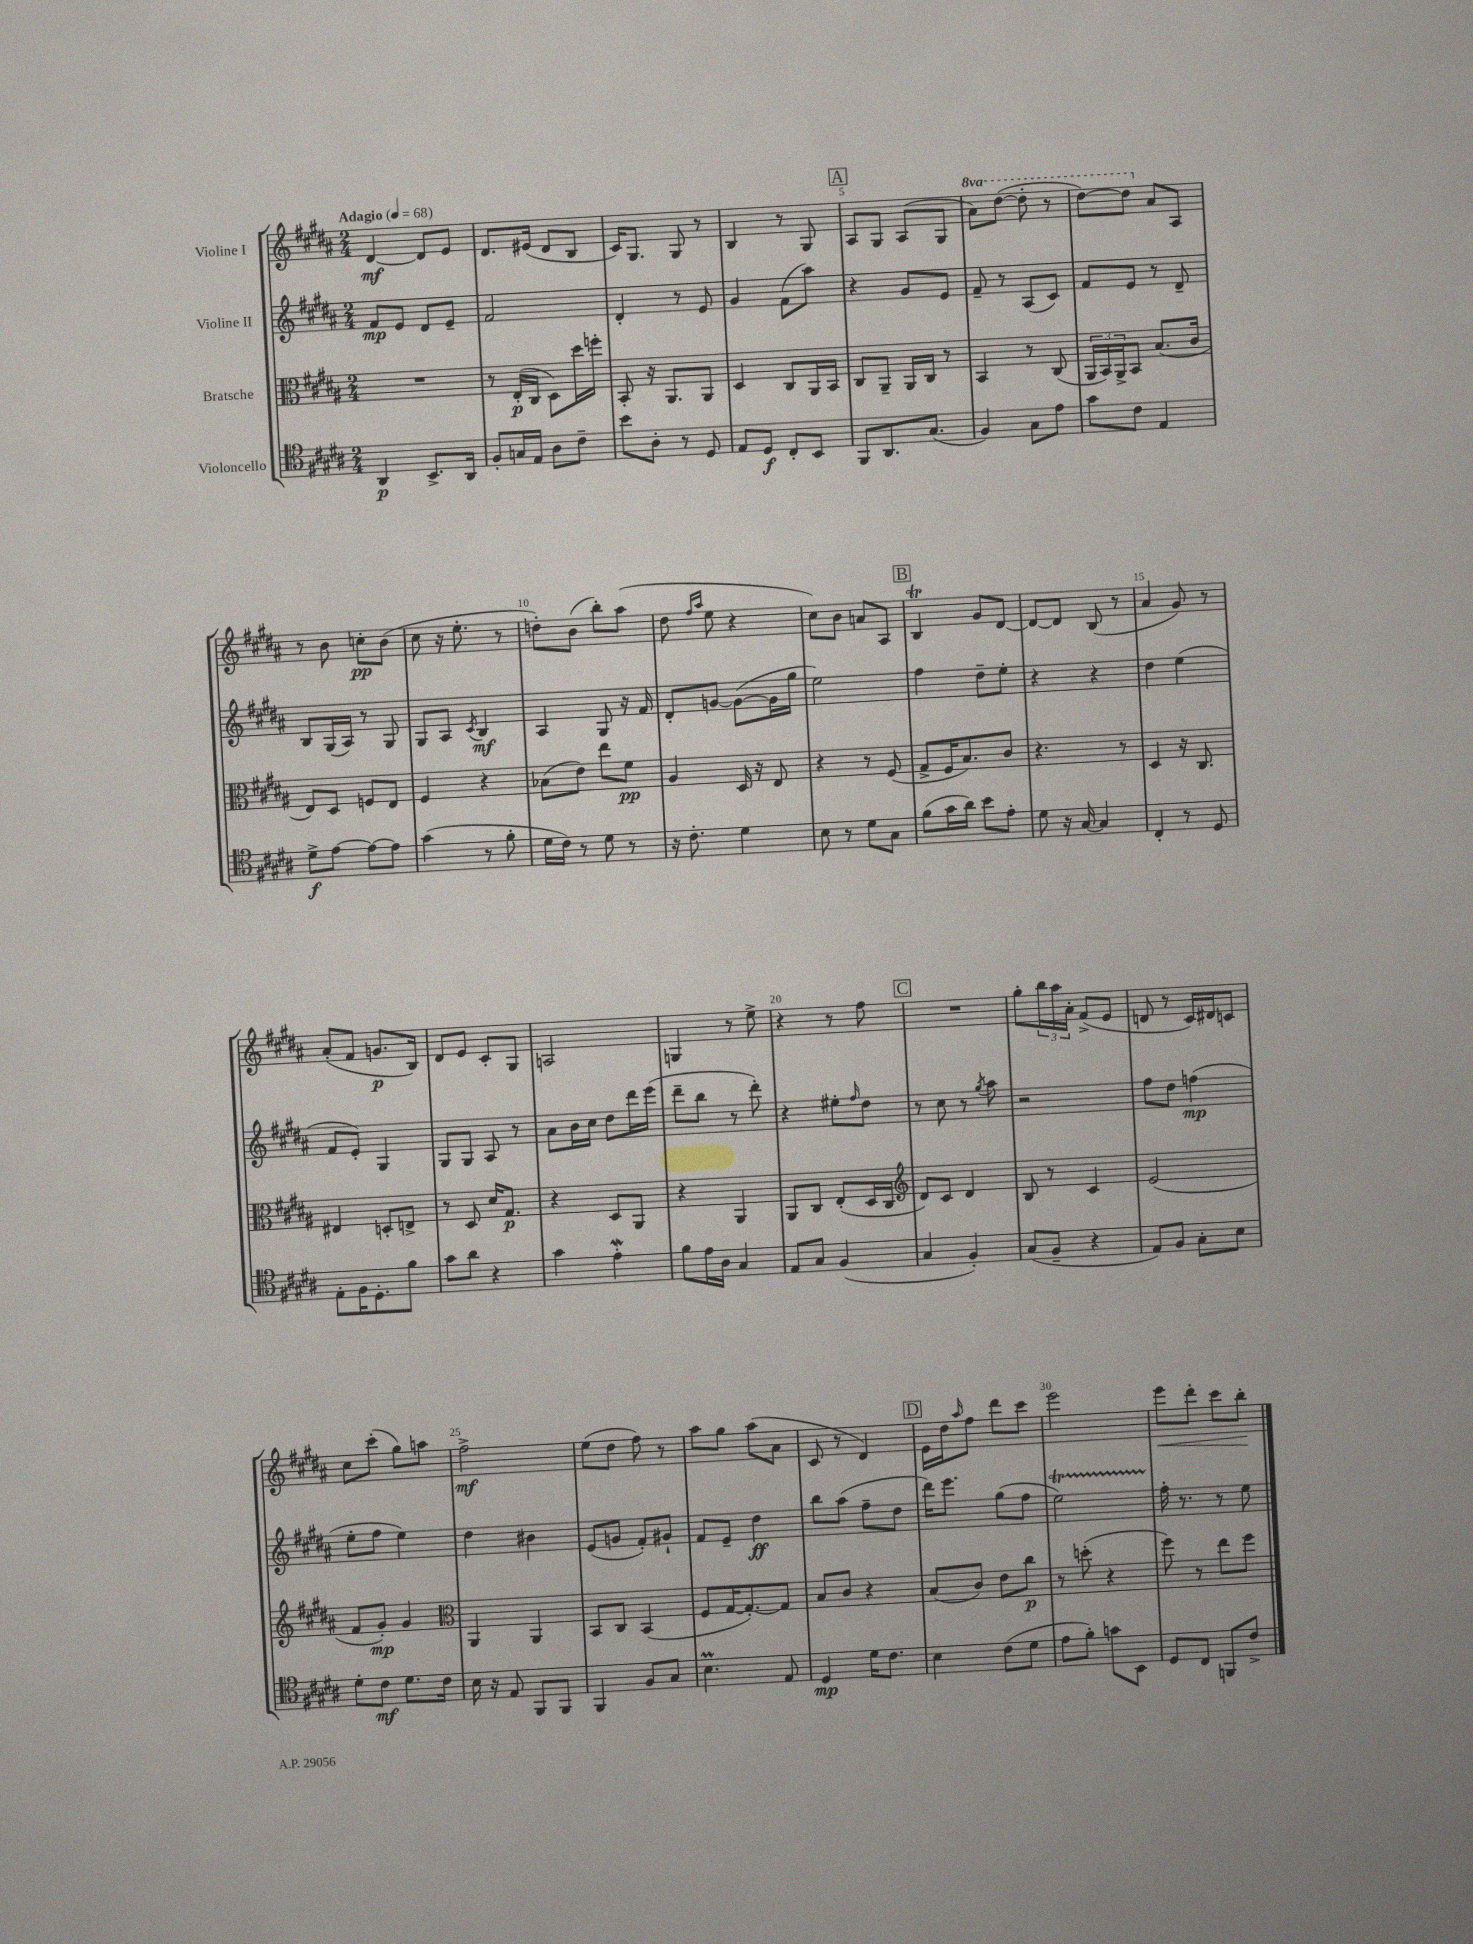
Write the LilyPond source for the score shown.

<<
\new StaffGroup <<
\new Staff = "s0" \with { instrumentName = "Violine I" } {
    \clef treble \key b \major \numericTimeSignature \time 2/4 \set Staff.ottavationMarkups = #ottavation-simple-ordinals \tempo "Adagio" 4 = 68
    dis'4~\mf dis'8 e'8 |
    dis'8. eis'16( dis'8 b8 |
    cis'16) gis8. gis8 r8 |
    b4 r8 gis8 |
    \mark \markup { \box "A" } ais8 gis8 ais8( gis8 |
    \ottava #1 ais''8) dis'''8~( dis'''8-. r8 |
    dis'''8~) dis'''8 \ottava #0 ais'8 ais8 |
    r8 b'8 c''8-.\pp b'8( |
    cis''8 r16 e''8.-. r8 |
    d''8-.) b'8( b''8-.) ais''8( |
    dis''8 \grace { fis''16 ais''16 } e''8 r4 |
    cis''8) b'8 a'8 ais8 |
    \mark \markup { \box "B" } b4\trill gis'8 dis'8~ |
    dis'8~ dis'8 b8( r8 |
    ais'4 gis'8) r8 |
    ais'8-.( fis'8 g'8.\p b16) |
    dis'8 e'8 cis'8-. gis8 |
    a2 |
    g4 r8 e''8-> |
    r4 r8 fis''8 |
    \mark \markup { \box "C" } R2 |
    gis''8-. \tuplet 3/2 { b''16 ais''16 ais'16-. } fis'8->( e'8 |
    d'8 r8 cis'16) dis'16 c'8 |
    cis''8 cis'''8-.( gis''8) a''8 |
    fis''2->\mf |
    e''8( dis''8 fis''8) r8 |
    ais''8 gis''8 ais''8( ais'8 |
    cis'8 r8 dis'4) |
    \mark \markup { \box "D" } e'16 dis''16 \grace { ais''16 } fis''8 dis'''8 cis'''8 |
    e'''2 |
    e'''8\< dis'''8-. cis'''8 b''8-.\! \bar "|." |
}
\new Staff = "s1" \with { instrumentName = "Violine II" } {
    \clef treble \key b \major \numericTimeSignature \time 2/4
    fis'8\mp e'8 dis'8 e'8-- |
    fis'2 |
    dis'4-. r8 e'8 |
    gis'4 fis'8( ais''8) |
    \mark \markup { \box "A" } r4 gis'8 e'8 |
    fis'8-- r8 ais8( cis'8) |
    fis'8 e'8 r8 dis'8-- |
    b8 gis16( ais16) r8 gis8 |
    gis8 ais8 \acciaccatura { cis'8 } b4\mf |
    ais4 gis8 r16 fis'16 |
    dis'8-. g'8~ g'8~( g'16 gis''16 |
    e''2) |
    \mark \markup { \box "B" } fis''4 dis''8-- e''8-. |
    r4 r4 |
    dis''4 e''4( |
    fis'8 e'8-.) gis4 |
    gis8 gis8 ais8 r8 |
    ais'8 b'16 cis''16 dis''8 dis'''16 e'''16( |
    dis'''8-- b''8 r8 dis'''8-.) |
    r4 eis''8-. \grace { fis''16 } dis''8 |
    \mark \markup { \box "C" } r8 cis''8 r8 \acciaccatura { gis''8 } ais''8 |
    r2 |
    fis''8 dis''8 f''4\mp( |
    e''8-. fis''8 e''4) |
    dis''4 bis'4 |
    e'8( g'8 fis'8-.) gis'8-! |
    fis'8 e'8-- dis''4\ff |
    b''8 ais''8( fis''8-- dis''8 |
    \mark \markup { \box "D" } dis'''16) e'''8. gis''8( fis''8 |
    e''2\startTrillSpan) |
    fis''16-.\stopTrillSpan r8. r8 e''8 \bar "|." |
}
\new Staff = "s2" \with { instrumentName = "Bratsche" } {
    \clef alto \key b \major \numericTimeSignature \time 2/4
    R2 |
    r8 e16-.\p( cis16 dis8) dis''16 f''16-. |
    b,8-. r16 ais,8. ais,8 |
    dis4 cis8 ais,16 b,16 |
    \mark \markup { \box "A" } cis8 ais,8-- ais,16 cis16 r8 |
    b,4 r8 cis8( |
    \tuplet 3/2 { ais,16 b,16) ais,16-> } b,8 b8.( cis'16 |
    e8) dis8 f8 e8 |
    fis4 r4 |
    bes8( e'8) e''8 fis'8\pp |
    ais4 dis16 r16 e8 |
    r4 r8 fis8( |
    \mark \markup { \box "B" } gis8-> fis16 b8.) cis'8 |
    r4. r8 |
    dis4 r16 cis8. |
    eis4 d8-. e8-> |
    r8 dis8 dis'16 gis8.\p |
    r4 dis8 ais,8 |
    r4 ais,4 |
    ais,8 cis8 e8-.( dis16 cis16 |
    \mark \markup { \box "C" } \clef treble dis'8) cis'8 dis'4 |
    b8 r8 cis'4 |
    e'2( |
    fis'8 gis'8-.\mp) gis'4 |
    \clef alto ais,4 ais,4 |
    b,8 cis8 b,4( |
    fis8 gis16~ gis8.~-.) gis8 |
    b8 cis'8 r4 |
    \mark \markup { \box "D" } b8( cis'8) e'8 cis''8\p |
    r8 d''8-.( r4 |
    fis''8) r8 e''8 fis''8 \bar "|." |
}
\new Staff = "s3" \with { instrumentName = "Violoncello" } {
    \clef tenor \key b \major \numericTimeSignature \time 2/4
    ais,4\p b,8.-> ais,16 |
    fis8-. g16 e16 ais8 cis'8-- |
    b'8 ais8-. r8 dis8 |
    e8 dis8\f cis8-. b,8 |
    \mark \markup { \box "A" } fis,8 ais,8. gis8.( |
    fis4) gis8 e'8 |
    gis'8 cis'8 e4 |
    dis'8->\f e'8~ e'8~ e'8 |
    gis'4( r8 fis'8-. |
    dis'16 cis'16) r8 dis'8 r8 |
    r16 cis'8.-. dis'4 |
    b8 r8 dis'8 gis8 |
    \mark \markup { \box "B" } fis'8( gis'16 ais'16) b'8 e'8-. |
    dis'8 r16 gis16~ gis4 |
    cis4-. r8 dis8 |
    e8-. fis16 dis8.-. fis'8 |
    gis'8 ais'8 r4 |
    gis'4 e'4-.\mordent |
    fis'8 e'16 ais16 gis4 |
    e8 gis8 fis4( |
    \mark \markup { \box "C" } gis4 fis4-.) |
    gis8( fis8-- r4 |
    e8) fis8 gis8-. b8 |
    dis'8-. cis'8\mf dis'8. cis'16 |
    b16 r16 e8 fis,8 fis,8 |
    fis,4 fis8 gis8 |
    b4.\prall e8 |
    dis4\mp dis'16 cis'8. |
    \mark \markup { \box "D" } b4 cis'8( dis'8 |
    e'8 fis'8-.) g'8 b,8 |
    dis8 cis8 f,8 cis'8-> \bar "|." |
}
>>
>>
\layout { \context { \Score \override BarNumber.break-visibility = ##(#f #t #t) barNumberVisibility = #(every-nth-bar-number-visible 5) } }
